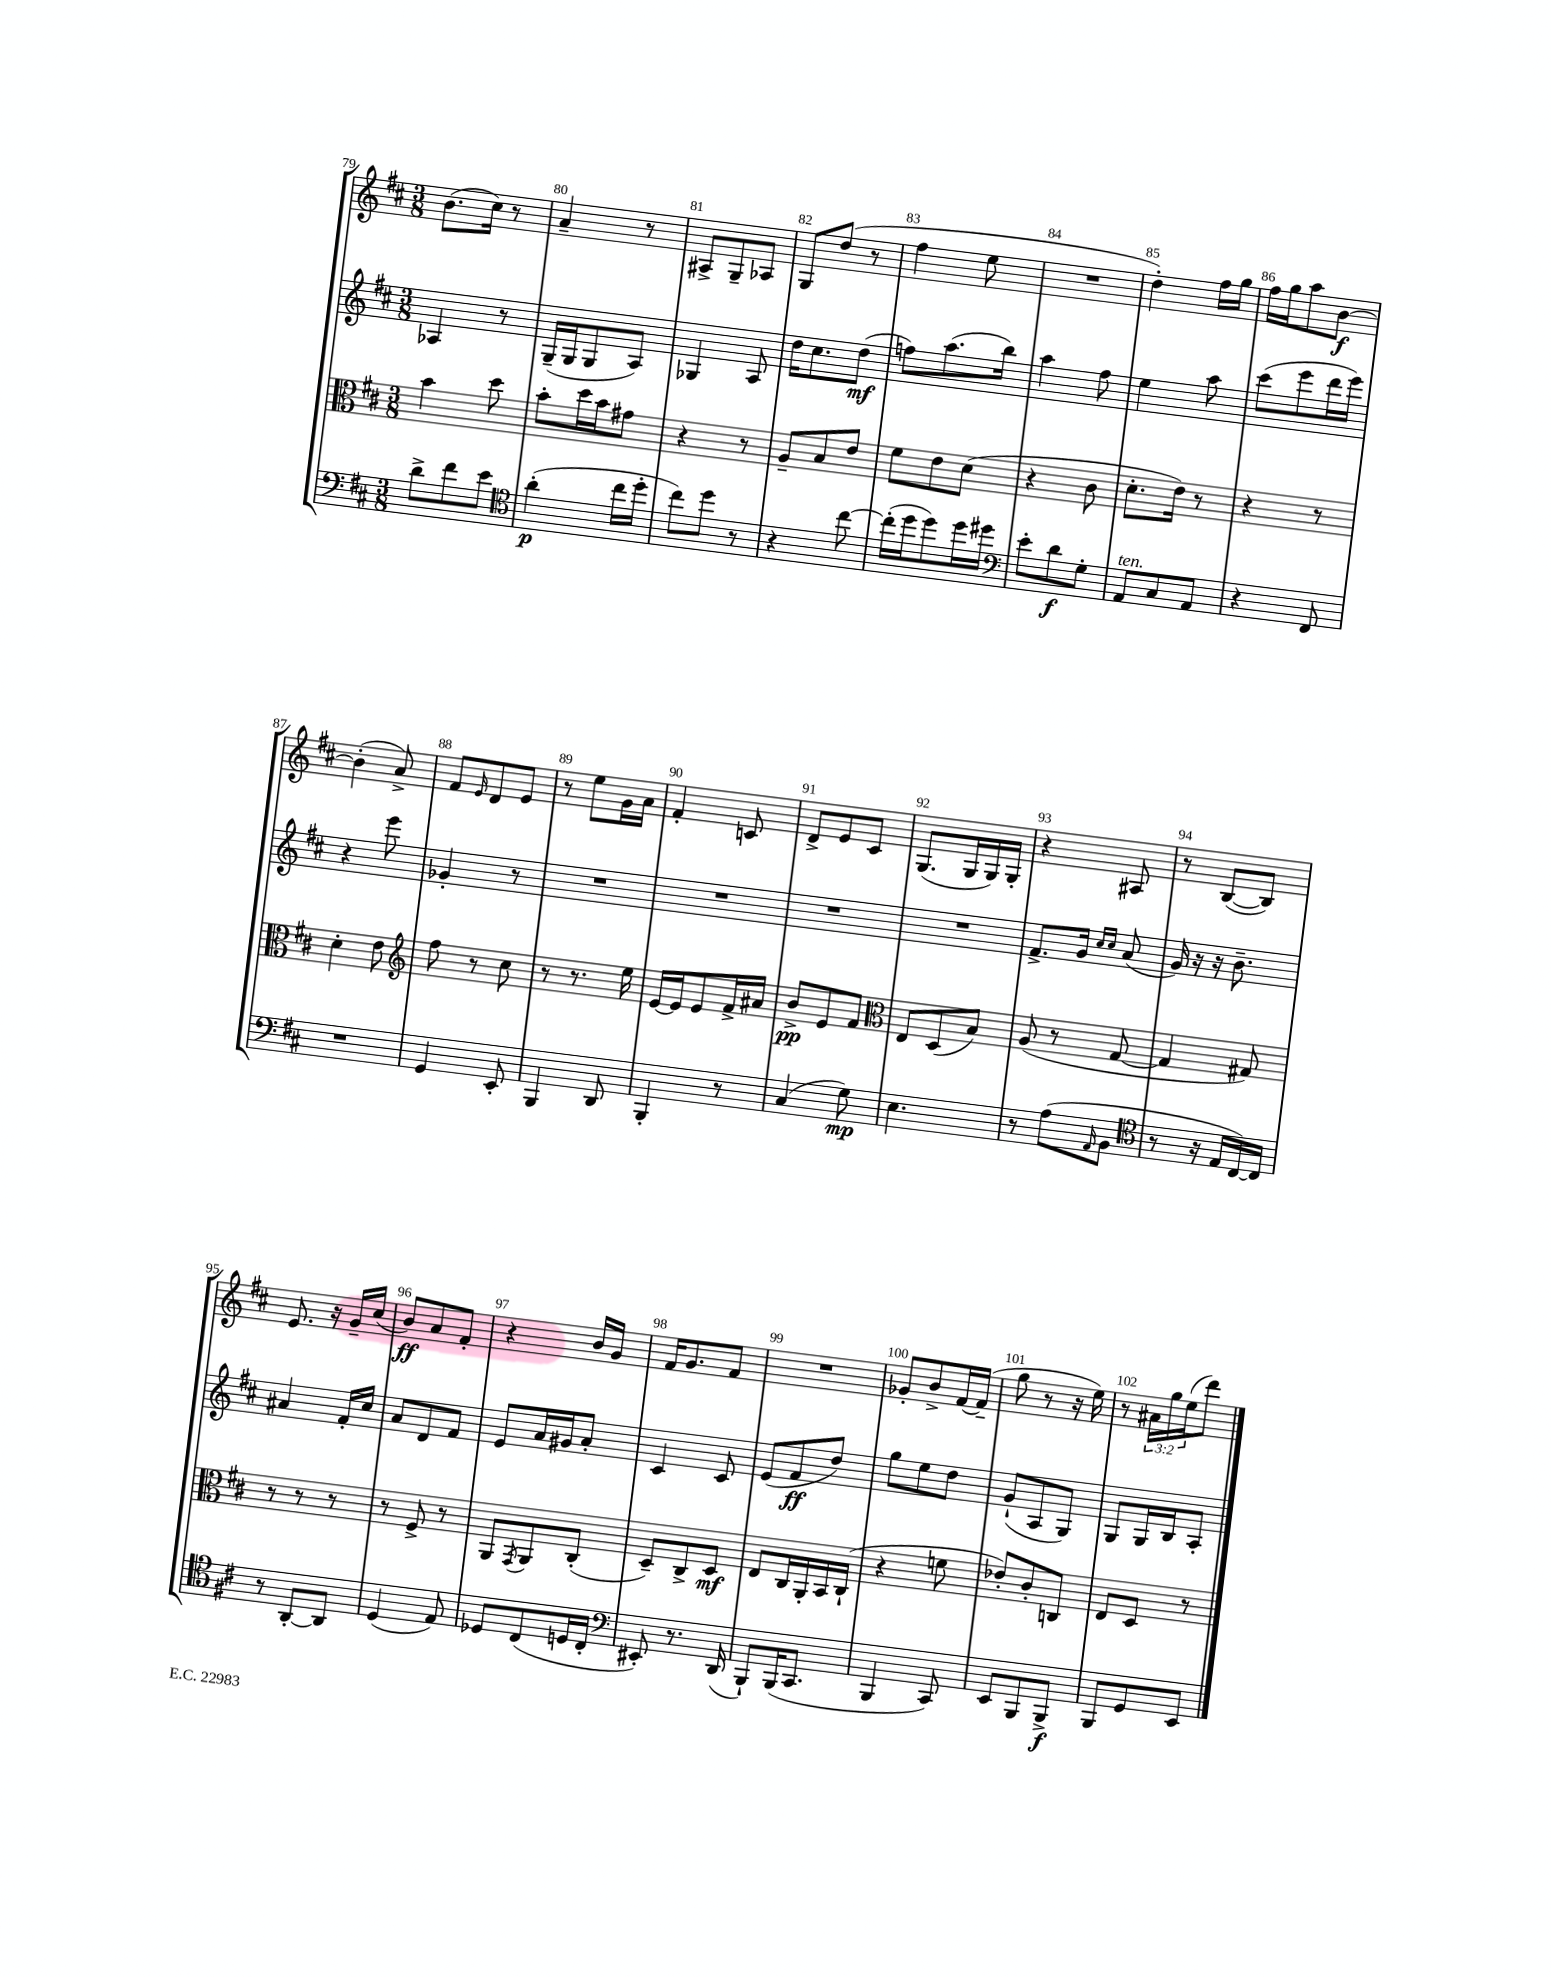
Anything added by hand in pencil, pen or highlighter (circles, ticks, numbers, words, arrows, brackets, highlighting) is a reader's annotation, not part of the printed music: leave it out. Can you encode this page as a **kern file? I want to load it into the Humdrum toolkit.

**kern	**kern	**kern	**kern
*staff4	*staff3	*staff2	*staff1
*clefF4	*clefC3	*clefG2	*clefG2
*k[f#c#]	*k[f#c#]	*k[f#c#]	*k[f#c#]
*M3/8	*M3/8	*M3/8	*M3/8
8d^	4b	4A-	(8.b
8f#	.	.	.
.	.	.	16cc#)
8e	8dd	8r	8r
=	=	=	=
*clefC4	*	*	*
(4a'	8b'	(16G~	4a~
.	.	16G	.
.	16dd	8G	.
.	16b	.	.
16cc#	8g#	8A)	8r
16dd'	.	.	.
=	=	=	=
8cc#)	4r	4G-	8A#^
8dd	.	.	8G~
8r	8r	8A	8A-
=	=	=	=
4r	8A~	16dd	8G
.	.	8.cc#	.
.	8B	.	(8dd
[8cc#	8e	(8dd	8r
=	=	=	=
(16cc#']	8f#	8ff)	4ff#
16dd	.	.	.
8dd)	8e	(8.aa	.
16dd	(8d	.	8ee
16dd#	.	16bb)	.
=	=	=	=
*clefF4	*	*	*
8e'	4r	4aa	4.r
8d	.	.	.
8G'	8c#	8ff#	.
=	=	=	=
8AA	8.d'	4ee	4dd')
8C#	.	.	.
.	16e)	.	.
8AA	8r	8aa	16ff#
.	.	.	16gg
=	=	=	=
4r	4r	(8ccc#	16ff#
.	.	.	16gg
.	.	8eee	8aa
8FF#	8r	16ddd	[8b
.	.	16eee)	.
=	=	=	=
4.r	4d'	4r	(4b']
.	8e	8eee	8a^)
=	=	=	=
*	*clefG2	*	*
4GG	8ff#	4g-'	8f#
.	.	.	16qqe
.	8r	.	8d
8EE'	8cc#	8r	8e
=	=	=	=
4BBB	8r	4.r	8r
.	8.r	.	8ee
8DD	.	.	16g
.	16ee	.	16a
=	=	=	=
4BBB'	[16e	4.r	4f#'
.	16e]	.	.
.	8e	.	.
8r	16f#^	.	8c
.	16a#	.	.
=	=	=	=
(4C#	8b^	4.r	8d^
.	8e	.	8e
8G)	8f#	.	8c#
=	=	=	=
*	*clefC3	*	*
4.E	8E	4.r	(8.G
.	(8D	.	.
.	.	.	16G
.	8B)	.	16G)
.	.	.	16G'
=	=	=	=
8r	(8A	8.f#^	4r
(8A	8r	.	.
.	.	16g	.
.	.	16qqcc#	.
16qqAA	.	16qqcc#	.
8BB	[8G	(8a	8A#
=	=	=	=
*clefC4	*	*	*
8r	4G]	16g)	8r
.	.	16r	.
16r	.	16r	([8B
16E	.	8.b~	.
[16C#)	8G#)	.	8B])
16C#]	.	.	.
=	=	=	=
8r	8r	4a#	8.e
[8AA'	8r	.	.
.	.	.	16r
8AA]	8r	16f#'	16g~
.	.	16cc#	(16cc#
=	=	=	=
(4D	8r	8a	8b)
.	8F#^	8d	8a
8E)	8r	8f#	8f#'
=	=	=	=
8D-	8AA	8e	4r
.	8qGG	.	.
(8C#	8AA	16a	.
.	.	16g#	.
16D	(8C#'	8a'	16b
16C#'	.	.	16g
=	=	=	=
*clefF4	*	*	*
8EE#')	8D~)	4c#	16f#
.	.	.	8.g
8.r	8C#^	.	.
.	8D	8c#	8f#
(16DD	.	.	.
=	=	=	=
8BBB`)	8E	(8e	4.r
(16BBB	16C#	8f#	.
8.CC#	16AA'	.	.
.	16BB	8dd)	.
.	(16C#`	.	.
=	=	=	=
4BBB	4r	8gg	8g-'
.	.	8ee	8b^
8CC#)	8f	8dd	[16f#
.	.	.	(16f#~]
=	=	=	=
8EE	8e-')	(8g`	8gg
8BBB	8c#'	8A	8r
8BBB^	8C	8G)	16r
.	.	.	16ee)
=	=	=	=
8BBB	8E	8G	8r
8GG	8D	16G	24a#
.	.	.	24gg
.	.	16B	.
.	.	.	(24ee
8EE	8r	8A'	8ddd)
==	==	==	==
*-	*-	*-	*-
